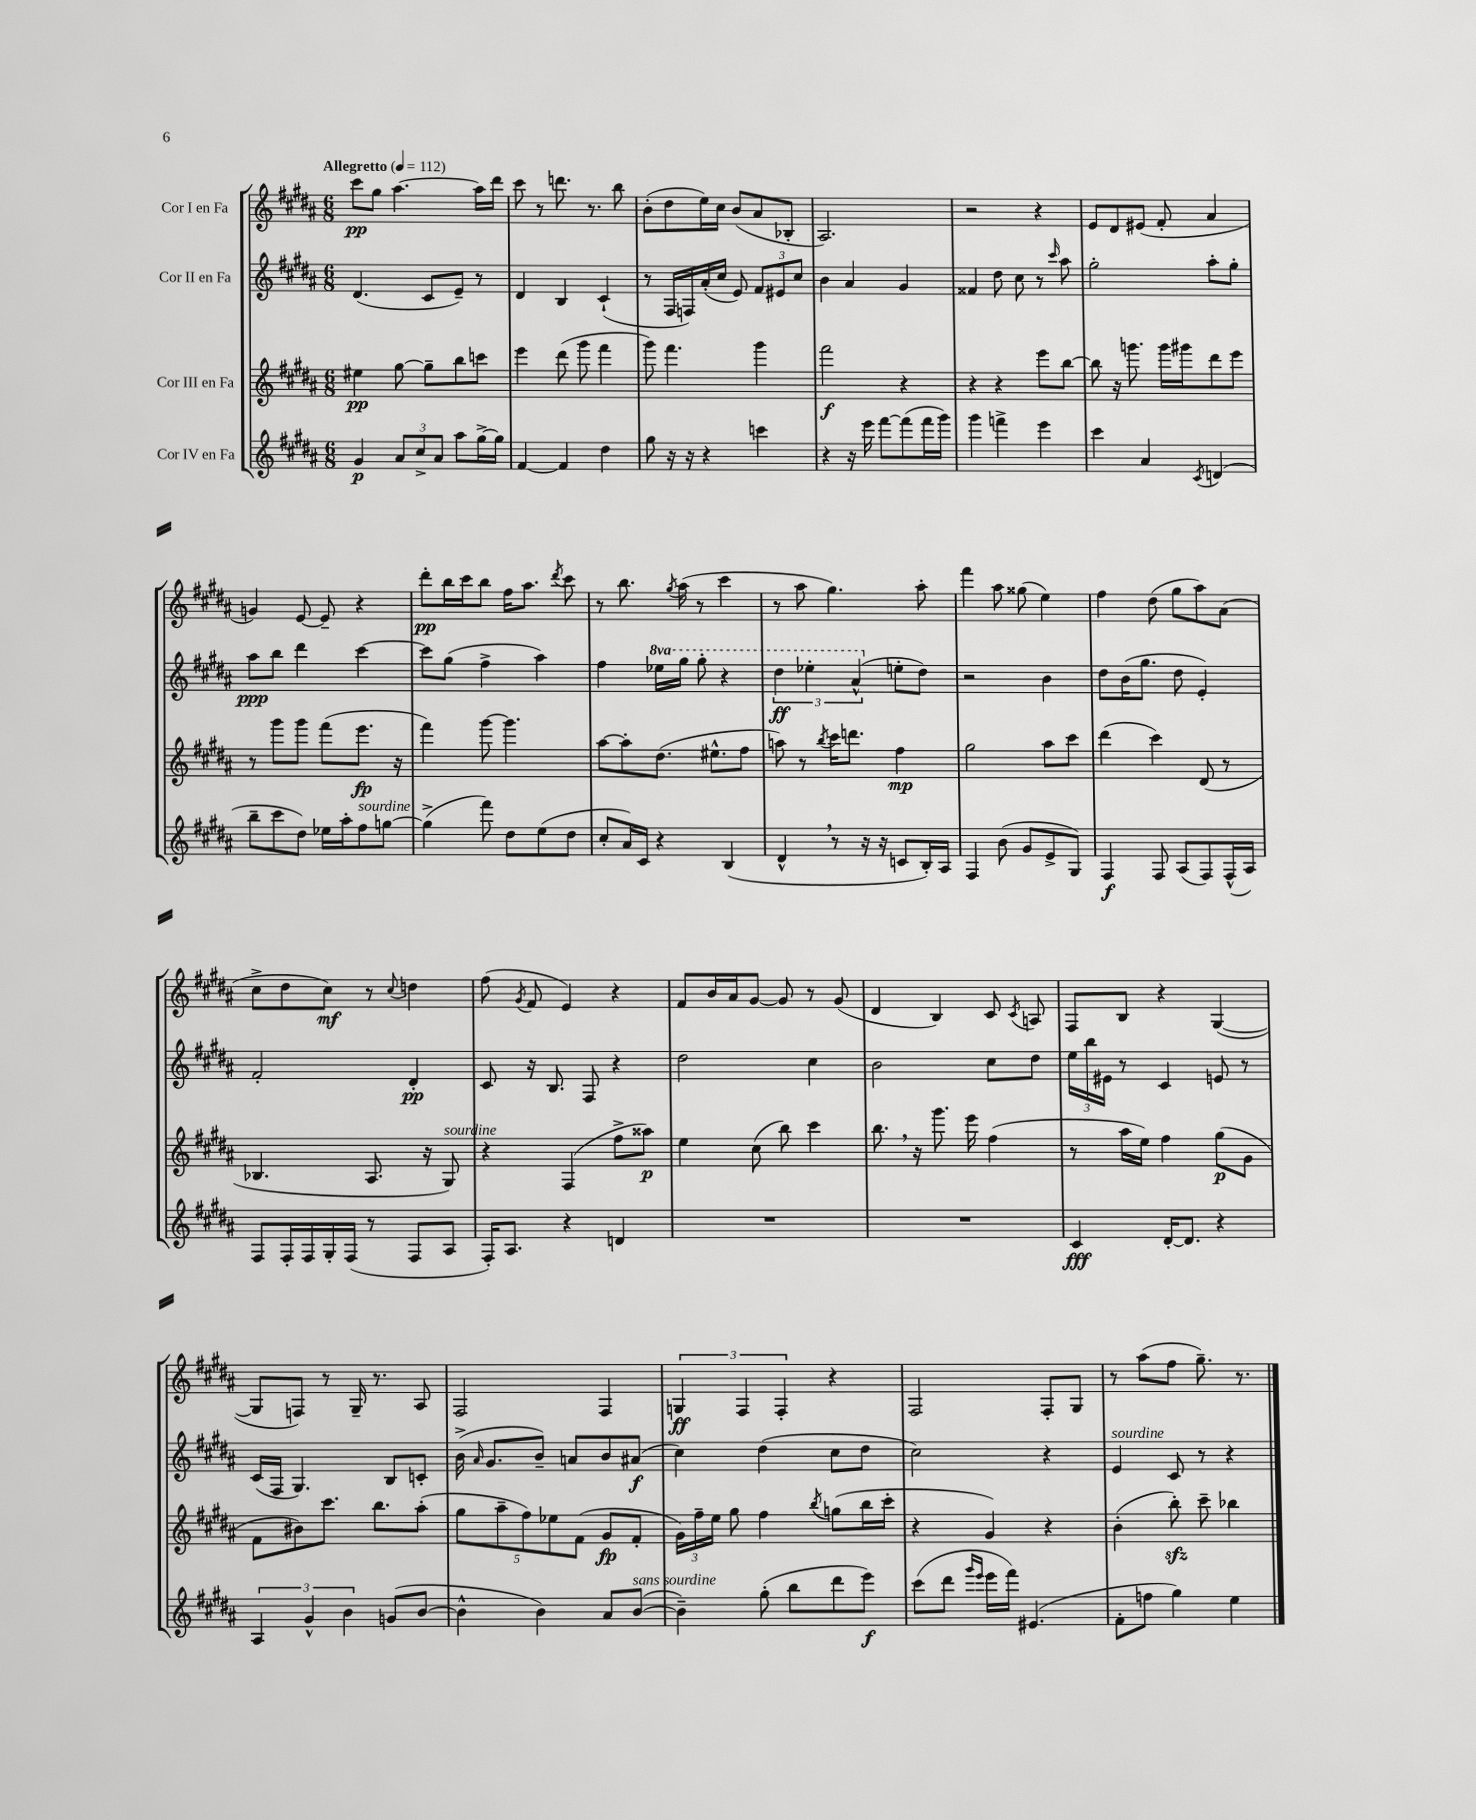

**kern	**kern	**kern	**kern
*staff4	*staff3	*staff2	*staff1
*clefG2	*clefG2	*clefG2	*clefG2
*k[f#c#g#d#a#]	*k[f#c#g#d#a#]	*k[f#c#g#d#a#]	*k[f#c#g#d#a#]
*M6/8	*M6/8	*M6/8	*M6/8
*MM112	*MM112	*MM112	*MM112
4g#/	4ee#\	(4.d#/	8ccc#\L
.	.	.	8gg#\J
12a#/L	[8gg#\	.	[4.aa#\
12cc#^/	.	.	.
.	8gg#~\]L	8c#/L	.
12a#/J	.	.	.
8aa#\L	8bb\	8e~/J)	.
[16gg#^\L	8ccc\J	8r	16aa#\]LL
16gg#\]JJ	.	.	16ddd#\JJ
=	=	=	=
[4f#/	4eee\	4d#/	8ccc#\
.	.	.	8r
4f#/]	(8ddd#\	4B/	8.ddd\
.	8ggg#\	.	.
.	.	.	8.r
4dd#\	4fff#\	(4c#`/	.
.	.	.	8bb\
=	=	=	=
8gg#\	8ggg#\)	8r	(8b'\L
16r	4.fff#\	16F#/LL	8dd#\
16r	.	16F/)	.
4r	.	(16a#'/	16ee\L)
.	.	16cc#/JJ	16cc#\JJ
.	.	8e/)	(8b/L
4ccc\	4ggg#\	12f#/L	8a#/
.	.	12e#/	.
.	.	.	8B-'/J
.	.	12cc#/J	.
=	=	=	=
4r	2fff#\	4b\	2.A#/)
16r	.	4a#/	.
16eee\	.	.	.
[8fff#\L	.	.	.
(8fff#\]	4r	4g#/	.
16fff#\L	.	.	.
16ggg#\JJ)	.	.	.
=	=	=	=
4ggg#\	4r	4f##/	2r
4fff^\	4r	8dd#\	.
.	.	8cc#\	.
4eee\	8eee\L	8r	4r
.	.	16qqccc#/	.
.	[8bb\J	8aa#\	.
=	=	=	=
4ccc#\	8bb\]	2gg#'\	8e/L
.	16r	.	8d#/
.	8.ggg\	.	.
4a#/	.	.	(8e#/J
.	16ggg\LL	.	8f#'/
.	16ggg#\J	.	.
8qc#/	.	.	.
(4d/	8ddd#\	8aa#'\L	4a#/
.	8eee\J	8gg#'\J	.
=	=	=	=
8bb~\L	8r	8aa#\L	4g/)
8ccc#\	8ggg#\L	8bb\J	.
8dd#\J)	8ggg#\J	4ddd#\	[8e/
16ee-\LL	(8fff#\L	.	8e~/]
16aa#'\J	.	.	.
8ff#\	8.eee\J	[4ccc#\	4r
[8gg\J	.	.	.
.	16r	.	.
=	=	=	=
(4gg^\]	4fff#\)	8ccc#\]L	8ddd#'\L
.	.	(8gg#\J	16bb\L
.	.	.	16ccc#\J
8fff#\)	[8ggg#\	4ff#^\	8bb\J
8dd#\L	4.ggg#\]	.	16ff#\LK
.	.	.	8.aa#\J
(8ee\	.	4aa#\)	.
.	.	.	8qddd#/
8dd#\J	.	.	8ccc#\
=	=	=	=
8cc#'/L	[8aa#\L	4ff#\	8r
16a#/L)	8aa#'\]	.	8.bb\
16c#/JJ	.	.	.
4r	(8.dd#\J	16eee-\LL	.
.	.	.	8qgg#/
.	.	16ggg#\JJ	(16aa#\
.	.	8ggg#'\	8r
.	8.ee#^^\L	.	.
(4B/	.	4r	4ccc#\
.	8ff#\J	.	.
=	=	=	=
4d#^^/	8aa\)	6ddd#\	8r
.	8r	.	8aa#\
.	.	6eee-'\	.
.	8qbb/	.	.
8r	16ccc#\LK	.	4.gg#\)
.	8.ddd\J	.	.
.	.	(6aa#^^/	.
16r	.	.	.
16r	.	.	.
8c/L	4ff#\	8ee'\L	.
16B'/L)	.	8dd#\J)	8aa#'\
16A#/JJ	.	.	.
=	=	=	=
4F#/	2gg#\	2r	4fff#\
(8b\	.	.	8aa#\
8g#/L	.	.	(8gg##\
8e^/	8aa#\L	4b\	4ee\)
8G#/J)	8ccc#\J	.	.
=	=	=	=
4F#/	(4ddd#\	8dd#\L	4ff#\
.	.	(16b\K	.
.	.	8.gg#\J	.
8F#/	4ccc#\)	.	(8dd#\
(8A#/L	.	8dd#\	8gg#\L
8F#/)	(8d#/	4e'/)	8aa#\)
(16F#^^/L	8r	.	(8a#\J
16A#/JJ)	.	.	.
=	=	=	=
8F#/L	4.B-/	2f#'/	8cc#^\L
16F#'/L	.	.	8dd#\
16F#/	.	.	.
16G#'/	.	.	8cc#\J)
(16F#/JJ	.	.	.
8r	8.A#/	.	8r
.	.	.	8qqcc#/
8F#/L	.	4d#'/	4dd\
.	16r	.	.
8A#/J	8G#/)	.	.
=	=	=	=
16F#'/LK)	4r	8c#/	(8ff#\
8.A#/J	.	.	.
.	.	.	8qg#/
.	.	16r	8f#/
.	.	8.B/	.
4r	(4F#/	.	4e/)
.	.	8F#/	.
4d/	8ff#^\L	4r	4r
.	8aa##\J)	.	.
=	=	=	=
2.r	4ee\	2dd#\	8f#/L
.	.	.	16b/L
.	.	.	16a#/J
.	(8cc#\	.	[8g#/J
.	8bb\)	.	8g#/]
.	4ccc#\	4cc#\	8r
.	.	.	(8g#/
=	=	=	=
2.r	8.bb\	2b\	4d#/
.	16r	.	.
.	8.ggg#\	.	4B/)
.	16eee\	.	.
.	(4ff#\	8cc#\L	8c#/
.	.	.	8qc#/
.	.	8dd#\J	8A/
=	=	=	=
4c#/	8r	24ee\LL	8F#/L
.	.	24bb\	.
.	.	24e#\JJ	.
.	16aa#\LL	8r	8B/J
.	16ee\JJ)	.	.
[16d#'/LK	4ff#\	4c#/	4r
8.d#/]J	.	.	.
4r	(8gg#\L	8e/	([4G#/
.	8g#\J	8r	.
=	=	=	=
6A#/	8f#\L	(16c#/LL	8G#/]L
.	.	16F#/JJ	.
.	8b#\)	4.G#/)	8F/J)
6g#^^/	.	.	.
.	8.ccc#\J	.	8r
6b\	.	.	.
.	.	.	16G#~/
.	8.bb\L	.	8.r
(8g/L	.	8B/L	.
[8b/J	(8aa#'\J	8c'/J	8A#/
=	=	=	=
4b^^\]	10gg#\L	(16b^\	2F#/
.	.	16qqa#/	.
.	.	8.g#/L	.
.	10aa#~\	.	.
.	10ff#\)	.	.
4b\)	.	8b~/J)	.
.	10ee-\	.	.
.	.	8a/L	.
.	(10f#\J	.	.
8a#/L	8g#/L	8b/	4F#/
([8b/J	8f#'/J	(8a#/J	.
=	=	=	=
4b~\])	24g#\LL)	4cc#\)	6G/
.	24ff#~\	.	.
.	24ee\JJ	.	.
.	8gg#\	.	.
.	.	.	6F#/
(8gg#'\	4ff#\	(4dd#\	.
.	.	.	6F#'/
8bb\L	.	.	.
.	8qbb/	.	.
8ddd#\	(8gg\L	8cc#\L	4r
8eee\J)	16bb\L	8dd#\J	.
.	16ccc#'\JJ	.	.
=	=	=	=
(8ccc#\L	4r	2cc#\)	2F#/
8ddd#\J	.	.	.
16qqggg#/LL	.	.	.
16qqeee/JJ	.	.	.
16eee\LL	4g#/)	.	.
16fff#\JJ)	.	.	.
(4.e#/	.	.	.
.	4r	4r	8F#'/L
.	.	.	8G#/J
=	=	=	=
8f#'\L	(4b'\	4e/	8r
8ff\J	.	.	(8aa#\L
4gg#\)	8bb'\)	8c#/	8ff#\J
.	8ccc#~\	8r	8.gg#~\)
4ee\	4bb-\	4r	.
.	.	.	8.r
==	==	==	==
*-	*-	*-	*-
